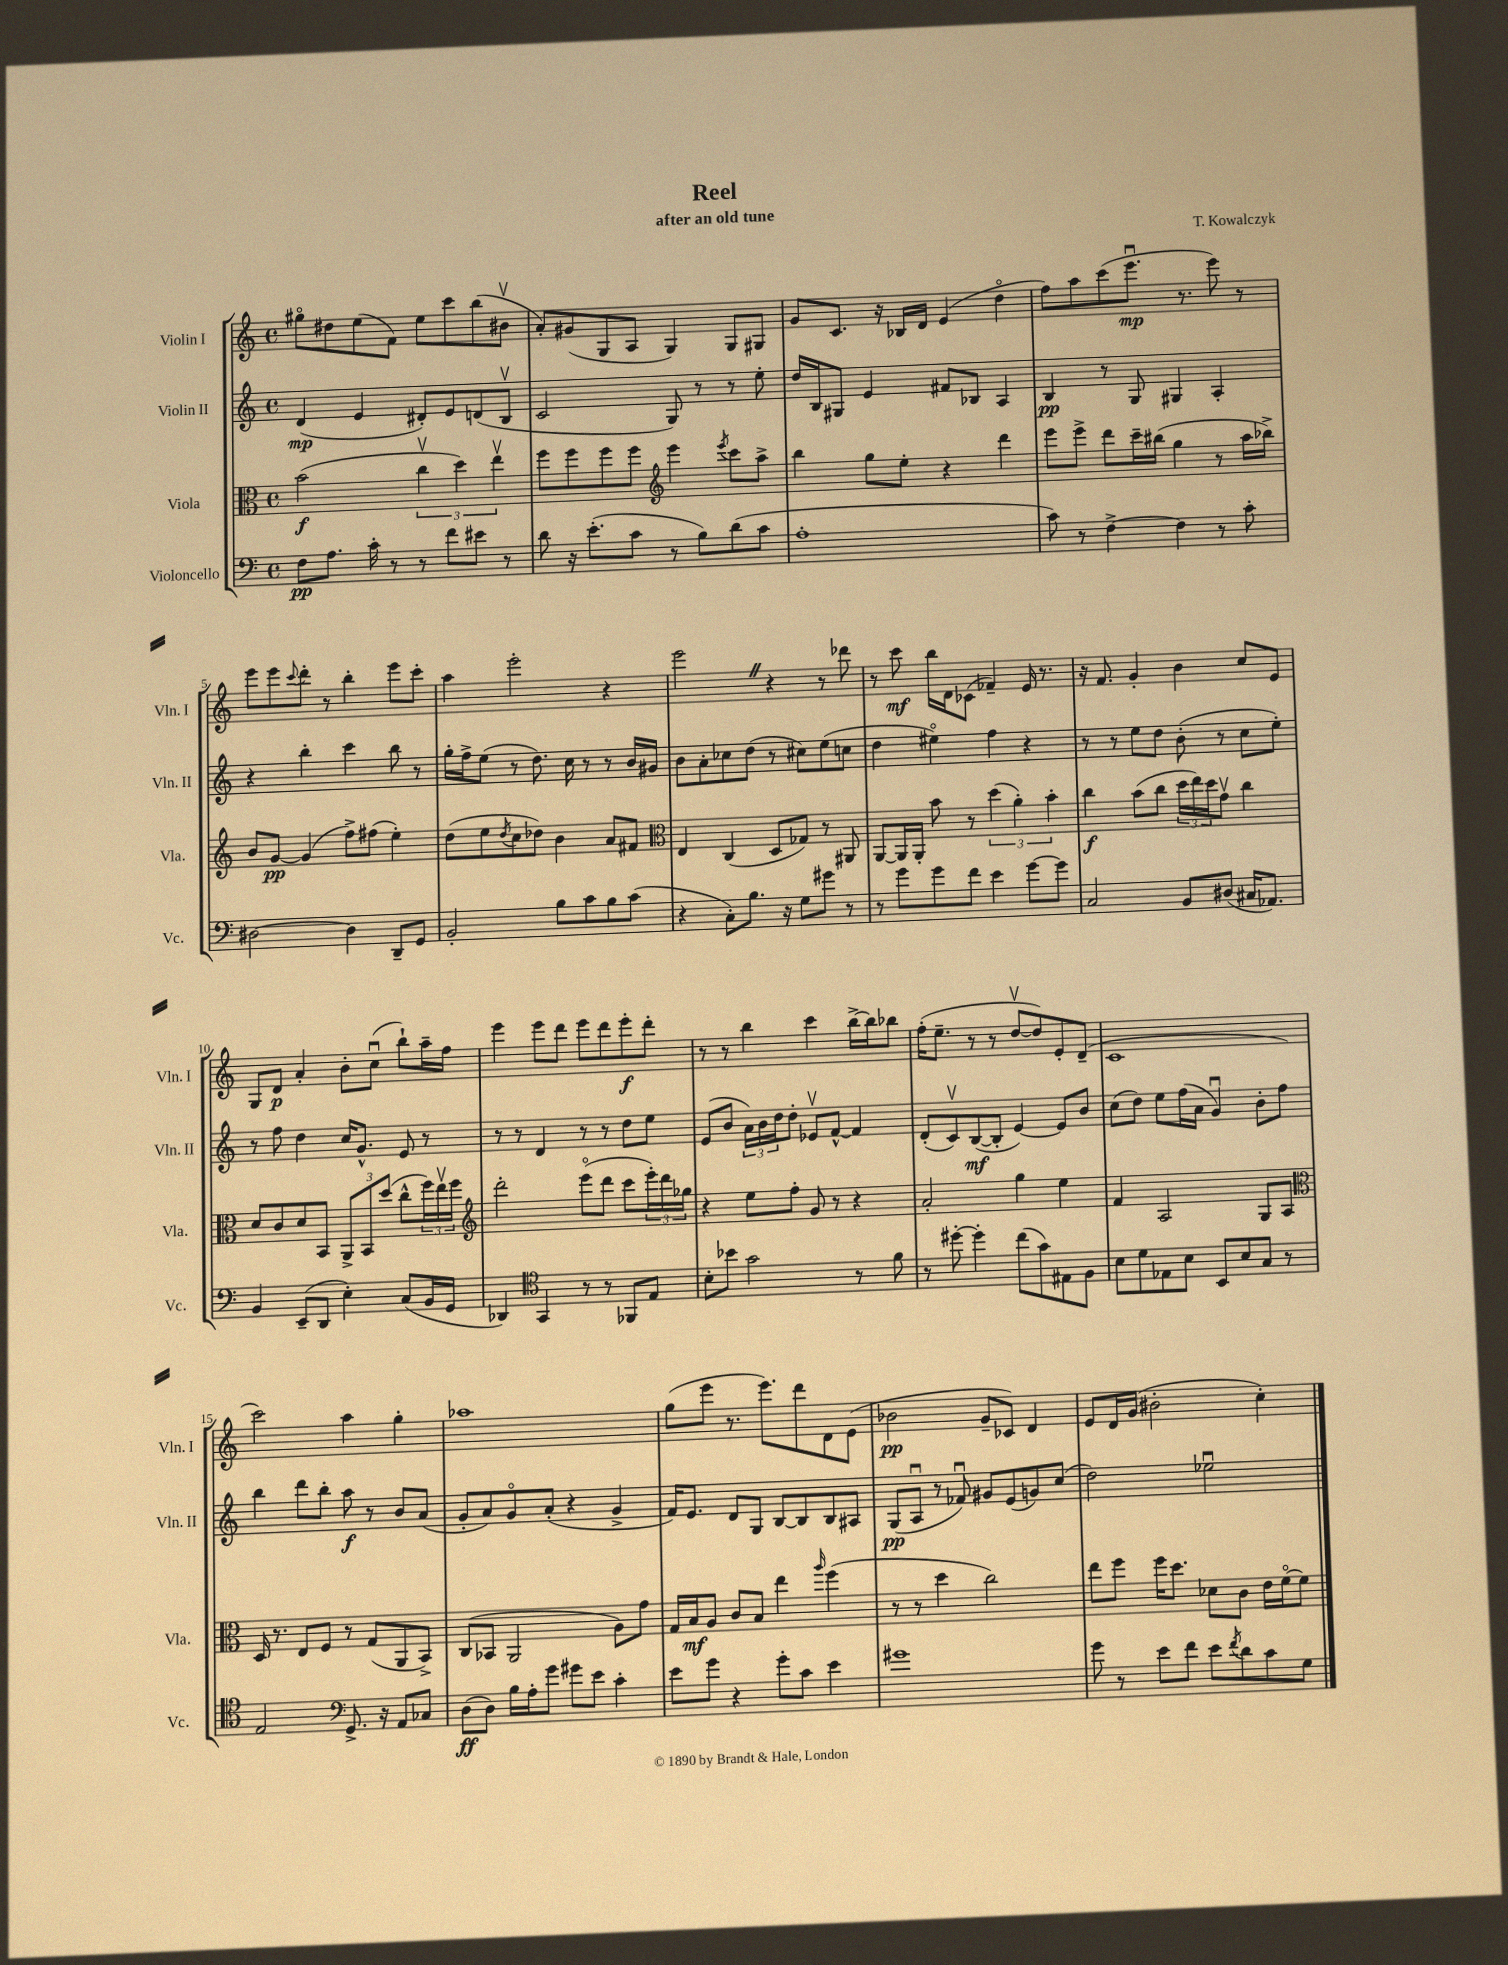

**kern	**kern	**kern	**kern
*staff4	*staff3	*staff2	*staff1
*clefF4	*clefC3	*clefG2	*clefG2
*k[]	*k[]	*k[]	*k[]
*M4/4	*M4/4	*M4/4	*M4/4
*met(c)	*met(c)	*met(c)	*met(c)
8F	(2b	(4d	8gg#o
8.A	.	.	8dd#
.	.	4e	(8ee
16c'	.	.	.
8r	.	.	8f)
8r	6ccv	8d#')	8ee
8f	.	8e	8ccc
.	6dd)	.	.
8e#	.	(8d	(8bb
.	6eev	.	.
8r	.	8Bv	8b#v
=	=	=	=
8d	8ff	2c	8a')
16r	8ff	.	(8g#
(8.e'	.	.	.
.	8ff	.	8G
8c	8ff	.	8A
*	*clefG2	*	*
8r	4eee	8G)	4G)
8B)	.	8r	.
.	8qeee	.	.
(8d	8ccc	8r	8G
8c	8aa^	8ee'	8G#
=	=	=	=
1A'	4bb	16dd	8g
.	.	16B	.
.	.	8G#	8.c
.	8gg	4e	.
.	.	.	16r
.	8ee'	.	16B-
.	.	.	16d
.	4r	8f#	(4e
.	.	8B-	.
.	4ddd	4A	4ddo
=	=	=	=
8c)	8eee	4B	8ff)
8r	8eee^	.	8aa
[4F^	8ddd	8r	(8ccc
.	16ccc~	8G	8.eeeu
.	(16bb#	.	.
4F]	4gg	4G#	.
.	.	.	8.r
8r	8r	4A'	8eee)
8c'	16aa	.	8r
.	16bb-^)	.	.
=	=	=	=
[2D#	8b	4r	8eee
.	[8g	.	8eee
.	.	.	8qqccc
.	(4g]	4bb'	8ddd'
.	.	.	8r
4D#]	8ff^)	4ccc	4bb'
.	(8ff#	.	.
8DD~	4ee')	8bb	8eee
8GG	.	8r	8ccc'
=	=	=	=
2BB'	(8dd	16gg'	4aa
.	.	16ff^	.
.	8ee	(8ee	.
.	8qdd	.	.
.	8cc	8r	2eee'
.	8dd-)	8.dd)	.
8B	4b	.	.
.	.	16cc	.
8c	.	8r	.
8B	8a	8r	4r
(8c	8f#	16b	.
.	.	16g#	.
=	=	=	=
*	*clefC3	*	*
4r	4E	8b	2eee
.	.	8a'	.
8C')	(4C	8cc-	.
8.B	.	(8dd	.
.	8D	8r	4r
16r	.	.	.
8G	8G-)	8cc#)	.
8g#	8r	(8ee	8r
8r	8AA#	8cc	8ddd-
=	=	=	=
8r	[8AA	4dd	8r
8g	16AA]	.	8ccc
.	16AA'	.	.
8g	8b	4ee#o)	16bb
.	.	.	16d
8f	8r	.	(8c-
4e	(6dd	4ff	4f-~)
.	6a')	.	.
[8g	.	4r	16e
.	.	.	8.r
.	6b'	.	.
8g]	.	.	.
=	=	=	=
2C	4cc	8r	16r
.	.	.	8.f
.	.	8r	.
.	(8b	8ee	4g'
.	8cc	8dd	.
8BB	24dd	(8b'	4b
.	24ee)	.	.
.	24dd	.	.
(8D#	8gv	8r	.
16C#	4cc	8cc	8cc
8.AA-)	.	.	.
.	.	8ee')	8e
=	=	=	=
4BB	8d	8r	8G
.	8c	8ff	8d
(8EE~	8d	4dd	4a'
8DD	8BB	.	.
4E')	12AA^	16cc	8b'
.	.	8.g^^	.
.	12BB	.	.
.	.	.	(8ccu
.	(12dd	.	.
(8C	8cc^^	8e	8bb`)
16BB	24ff)	8r	16aa~
.	24eev	.	.
16GG	.	.	16ff
.	24ff	.	.
=	=	=	=
*	*clefG2	*	*
4DD-)	2ddd'	8r	4eee
.	.	8r	.
*clefC4	*	*	*
4GG	.	4d	8eee
.	.	.	8ddd
8r	(8eeeo	8r	8eee
8r	8ddd	8r	8ddd
8FF-	8ccc	8dd	8eee'
8E	24eee')	8ee	8ddd'
.	24ddd	.	.
.	24gg-	.	.
=	=	=	=
8B'	4r	(8e	8r
8b-	.	8b	8r
2g	8ee	24a)	4bb
.	.	24b	.
.	.	24dd	.
.	8ff'	8dd'	.
.	8g	8e-v	4ccc
.	8r	[8f^^	.
8r	4r	4f]	[16bb^
.	.	.	16bb]
8f	.	.	8bb-
=	=	=	=
8r	2a'	(8d'	(16ff'
.	.	.	8.ee~
[8dd#'	.	8cv)	.
4dd#']	.	([8B	8r
.	.	8B']	8r
(8cc	4gg	[4e)	[8ddv
8g)	.	.	8dd])
8E#	4ee	8e]	8e'
8F	.	8b	(8d~
=	=	=	=
8B	4f	(8cc	1c
8d	.	8dd)	.
8E-	2A	8ee	.
8B	.	(16ff	.
.	.	16a	.
8BB	.	4gu)	.
8B	.	.	.
8G	8G	8b'	.
8r	8A	8ff	.
=	=	=	=
*	*clefC3	*	*
2E	16D	4bb	2ccc)
.	8.r	.	.
.	8E	8ddd	.
.	8F	8bb'	.
*clefF4	*	*	*
8.GG^	8r	8aa	4aa
.	(8G	8r	.
16r	.	.	.
8AA	8AA	8b	4gg'
8C-	8BB^)	(8a	.
=	=	=	=
(8D	(8C	8g'	1aa-
8D)	8BB-	8a)	.
16B	2AA	8go	.
16A'	.	.	.
8g	.	(8a'	.
8g#	.	4r	.
8e	.	.	.
4c'	8A)	4g^	.
.	8g	.	.
=	=	=	=
8e	16G	16f)	(8gg
.	16B	8.e	.
8g	8A	.	8eee
4r	8c	8d	8.r
.	8B	8G	.
.	.	.	8.eee)
8g'	4ee	[8B	.
8c	.	8B]	8ddd
.	16qqaa	.	.
4e	(4ff	8B	8d
.	.	8A#	(8e
=	=	=	=
1g#	8r	(8G	2b-
.	8r	8Au	.
.	4dd	8r	.
.	.	8f-u)	.
.	2cc)	8g#	8g~
.	.	(8e	8c-)
.	.	8g)	4d
.	.	(8cc	.
=	=	=	=
8g	8ee	2dd)	8e
8r	8ff	.	16d
.	.	.	(16g
8e	16ff	.	2b#'
.	8.dd	.	.
8f	.	.	.
8e	8d-	2ee-u	.
8qf	.	.	.
8d	8c	.	.
8c	16e	.	4cc')
.	[16fo	.	.
8G	8f]	.	.
==	==	==	==
*-	*-	*-	*-
